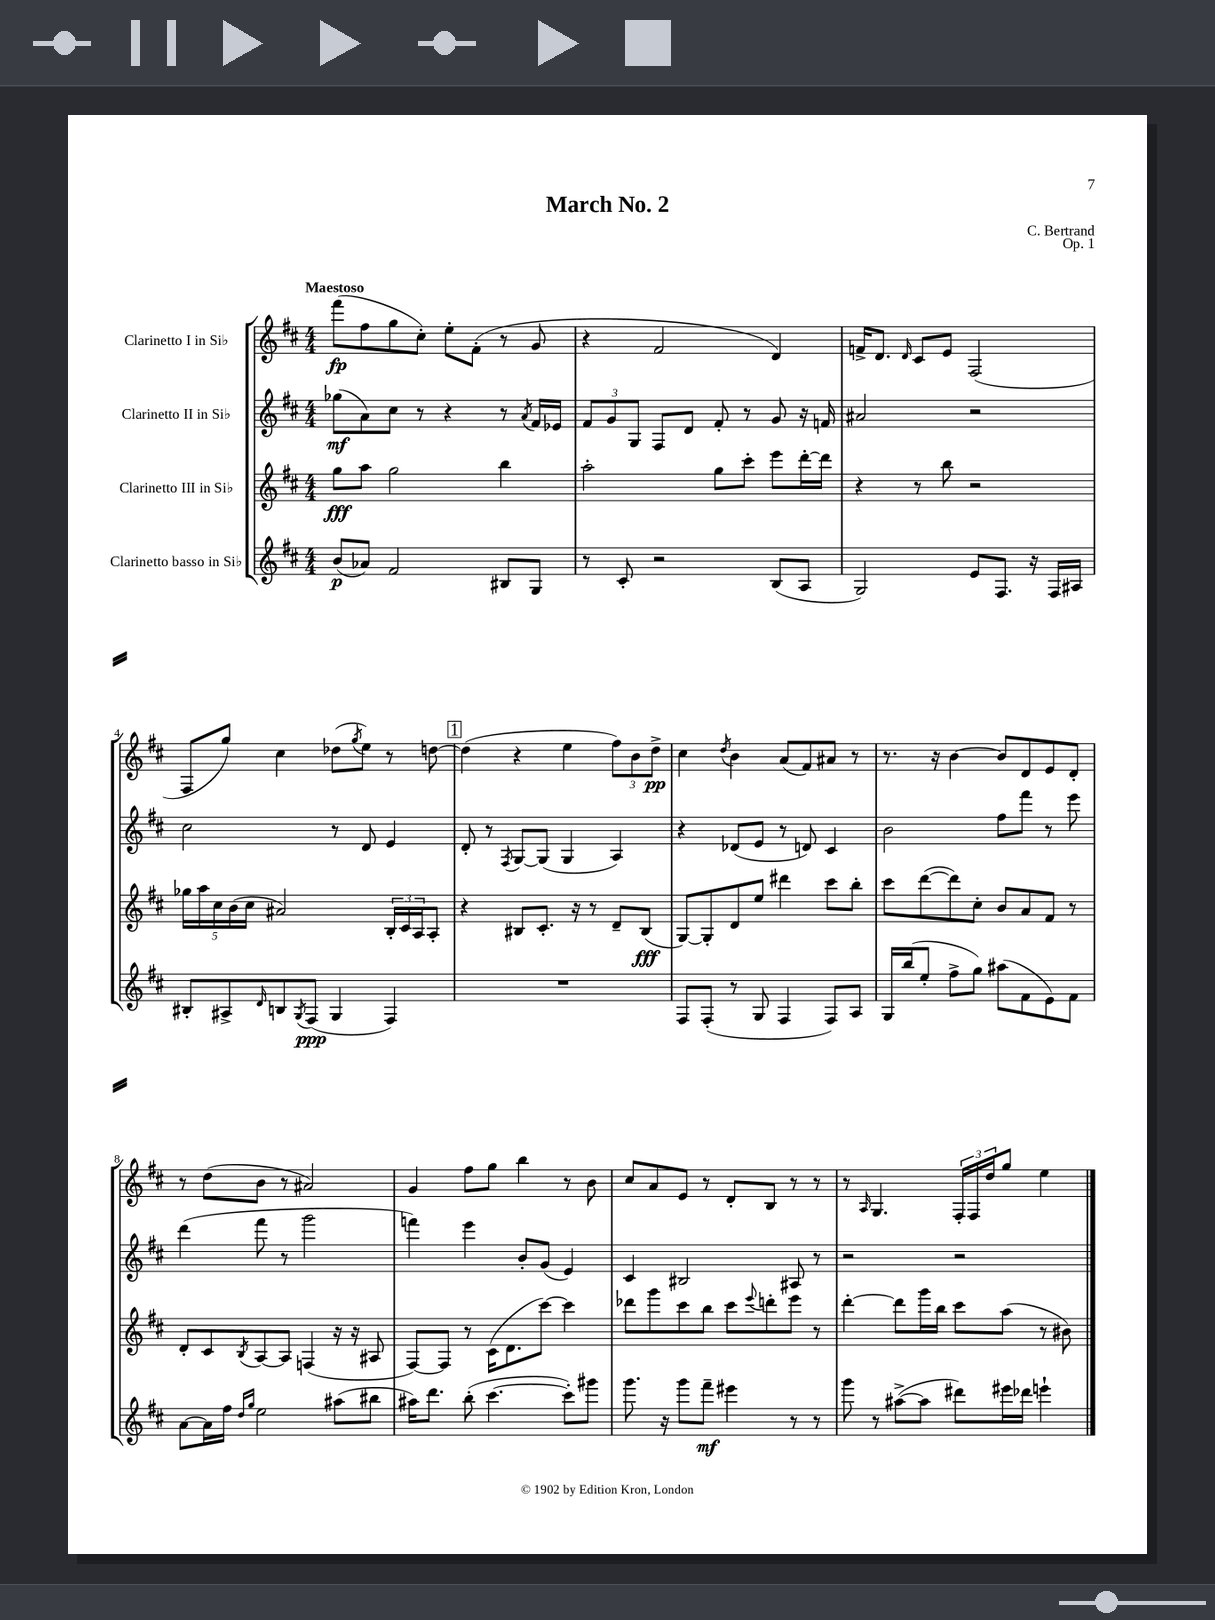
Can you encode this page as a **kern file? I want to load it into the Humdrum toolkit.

**kern	**kern	**kern	**kern
*staff4	*staff3	*staff2	*staff1
*clefG2	*clefG2	*clefG2	*clefG2
*k[f#c#]	*k[f#c#]	*k[f#c#]	*k[f#c#]
*M4/4	*M4/4	*M4/4	*M4/4
(8b	8gg	(8gg-	(8fff#
8a-)	8aa	8a)	8ff#
2f#	2gg	8cc#	8gg
.	.	8r	8cc#')
.	.	4r	8ee'
.	.	.	(8f#'
8B#	4bb	8r	8r
.	.	8qa	.
8G	.	16f#	8g
.	.	16e-	.
=	=	=	=
8r	2aa'	12f#	4r
.	.	12g	.
8c#'	.	.	.
.	.	12G	.
2r	.	8F#	2f#
.	.	8d	.
.	8gg	8f#'	.
.	8ccc#'	8r	.
(8B	8eee	8g	4d)
8A	[16ddd'	16r	.
.	16ddd]	16f	.
=	=	=	=
2G)	4r	2a#	16f^
.	.	.	8.d
.	.	.	16qqd
.	8r	.	8c#
.	8bb	.	8e
8e	2r	2r	(2F#
8.F#	.	.	.
16r	.	.	.
16F#	.	.	.
16A#	.	.	.
=	=	=	=
8B#'	20gg-	2cc#	8F#
.	20aa	.	.
.	20cc#	.	.
8A#^	.	.	8gg)
.	(20b	.	.
.	20cc#	.	.
16qqd	.	.	.
8B	2a#)	.	4cc#
8qG	.	.	.
(8F#	.	.	.
4G	.	8r	(8dd-
.	.	.	8qgg
.	.	8d	8ee)
4F#)	24B'	4e	8r
.	24c#	.	.
.	24A	.	.
.	8A'	.	[8dd
=	=	=	=
1r	4r	8d'	(4dd]
.	.	8r	.
.	.	8qF#	.
.	8B#	[8G	4r
.	8.c#'	(8G]	.
.	.	4G	4ee
.	16r	.	.
.	8r	.	.
.	8d~	4A)	12ff#)
.	.	.	12b
.	(8B#	.	.
.	.	.	12dd^
=	=	=	=
8F#	[8G)	4r	4cc#
(8F#'	8G']	.	.
.	.	.	8qdd
8r	8d	(8d-	4b
8G	8ee	8e	.
4F#	4ddd#	8r	(8a
.	.	8d)	8f#)
8F#)	8ccc#	4c#	8a#
8A	8bb'	.	8r
=	=	=	=
16G	8ccc#	2b	8.r
(16bb	.	.	.
8ee'	([8ddd	.	.
.	.	.	16r
8ff#^	8ddd])	.	[4b
8gg)	8cc#'	.	.
(8aa#	8b	8ff#	8b]
8f#	8a	8fff#	8d
8e)	8f#	8r	8e
8f#	8r	8eee	8d'
=	=	=	=
[8a	8d'	(4ddd	8r
16a]	8c#	.	(8dd
16ff#	.	.	.
16qqdd	.	.	.
16qqgg	8qB	.	.
2ee	[8A	8fff#	8b
.	8A]	8r	8r
.	(4F	2ggg	2a#)
(8aa#	16r	.	.
.	16r	.	.
8bb#	8A#	.	.
=	=	=	=
16aa#)	[8F#)	4fff)	4g
8.ddd	.	.	.
.	8F#]	.	.
(8bb'	8r	4eee	8ff#
[4.ccc#	(16c#	.	8gg
.	8.d	.	.
.	.	8b'	4bb
.	[8ccc#)	(8g	.
8ccc#'])	4ccc#]	4e)	8r
8ggg#	.	.	8b
=	=	=	=
8.ggg	8ddd-	4c#	8cc#
.	8ggg	.	8a
16r	.	.	.
8ggg	8ccc#	2B#	8e
8fff#~	8bb	.	8r
4eee#	8ccc#	.	8d'
.	8qqeee	.	.
.	8ddd'	.	8B
8r	8eee	8A#	8r
8r	8r	8r	8r
=	=	=	=
8ggg	[4ddd'	2r	8r
.	.	.	16qqA
8r	.	.	4.G
([8aa#^	8ddd]	.	.
8aa#]	16ggg	.	.
.	16bb	.	.
8ddd#)	8ccc#	2r	24F#'
.	.	.	24F#
.	.	.	24dd
16eee#	(8aa	.	8gg
16ddd-	.	.	.
4eee`	8r	.	4ee
.	8b#)	.	.
==	==	==	==
*-	*-	*-	*-
